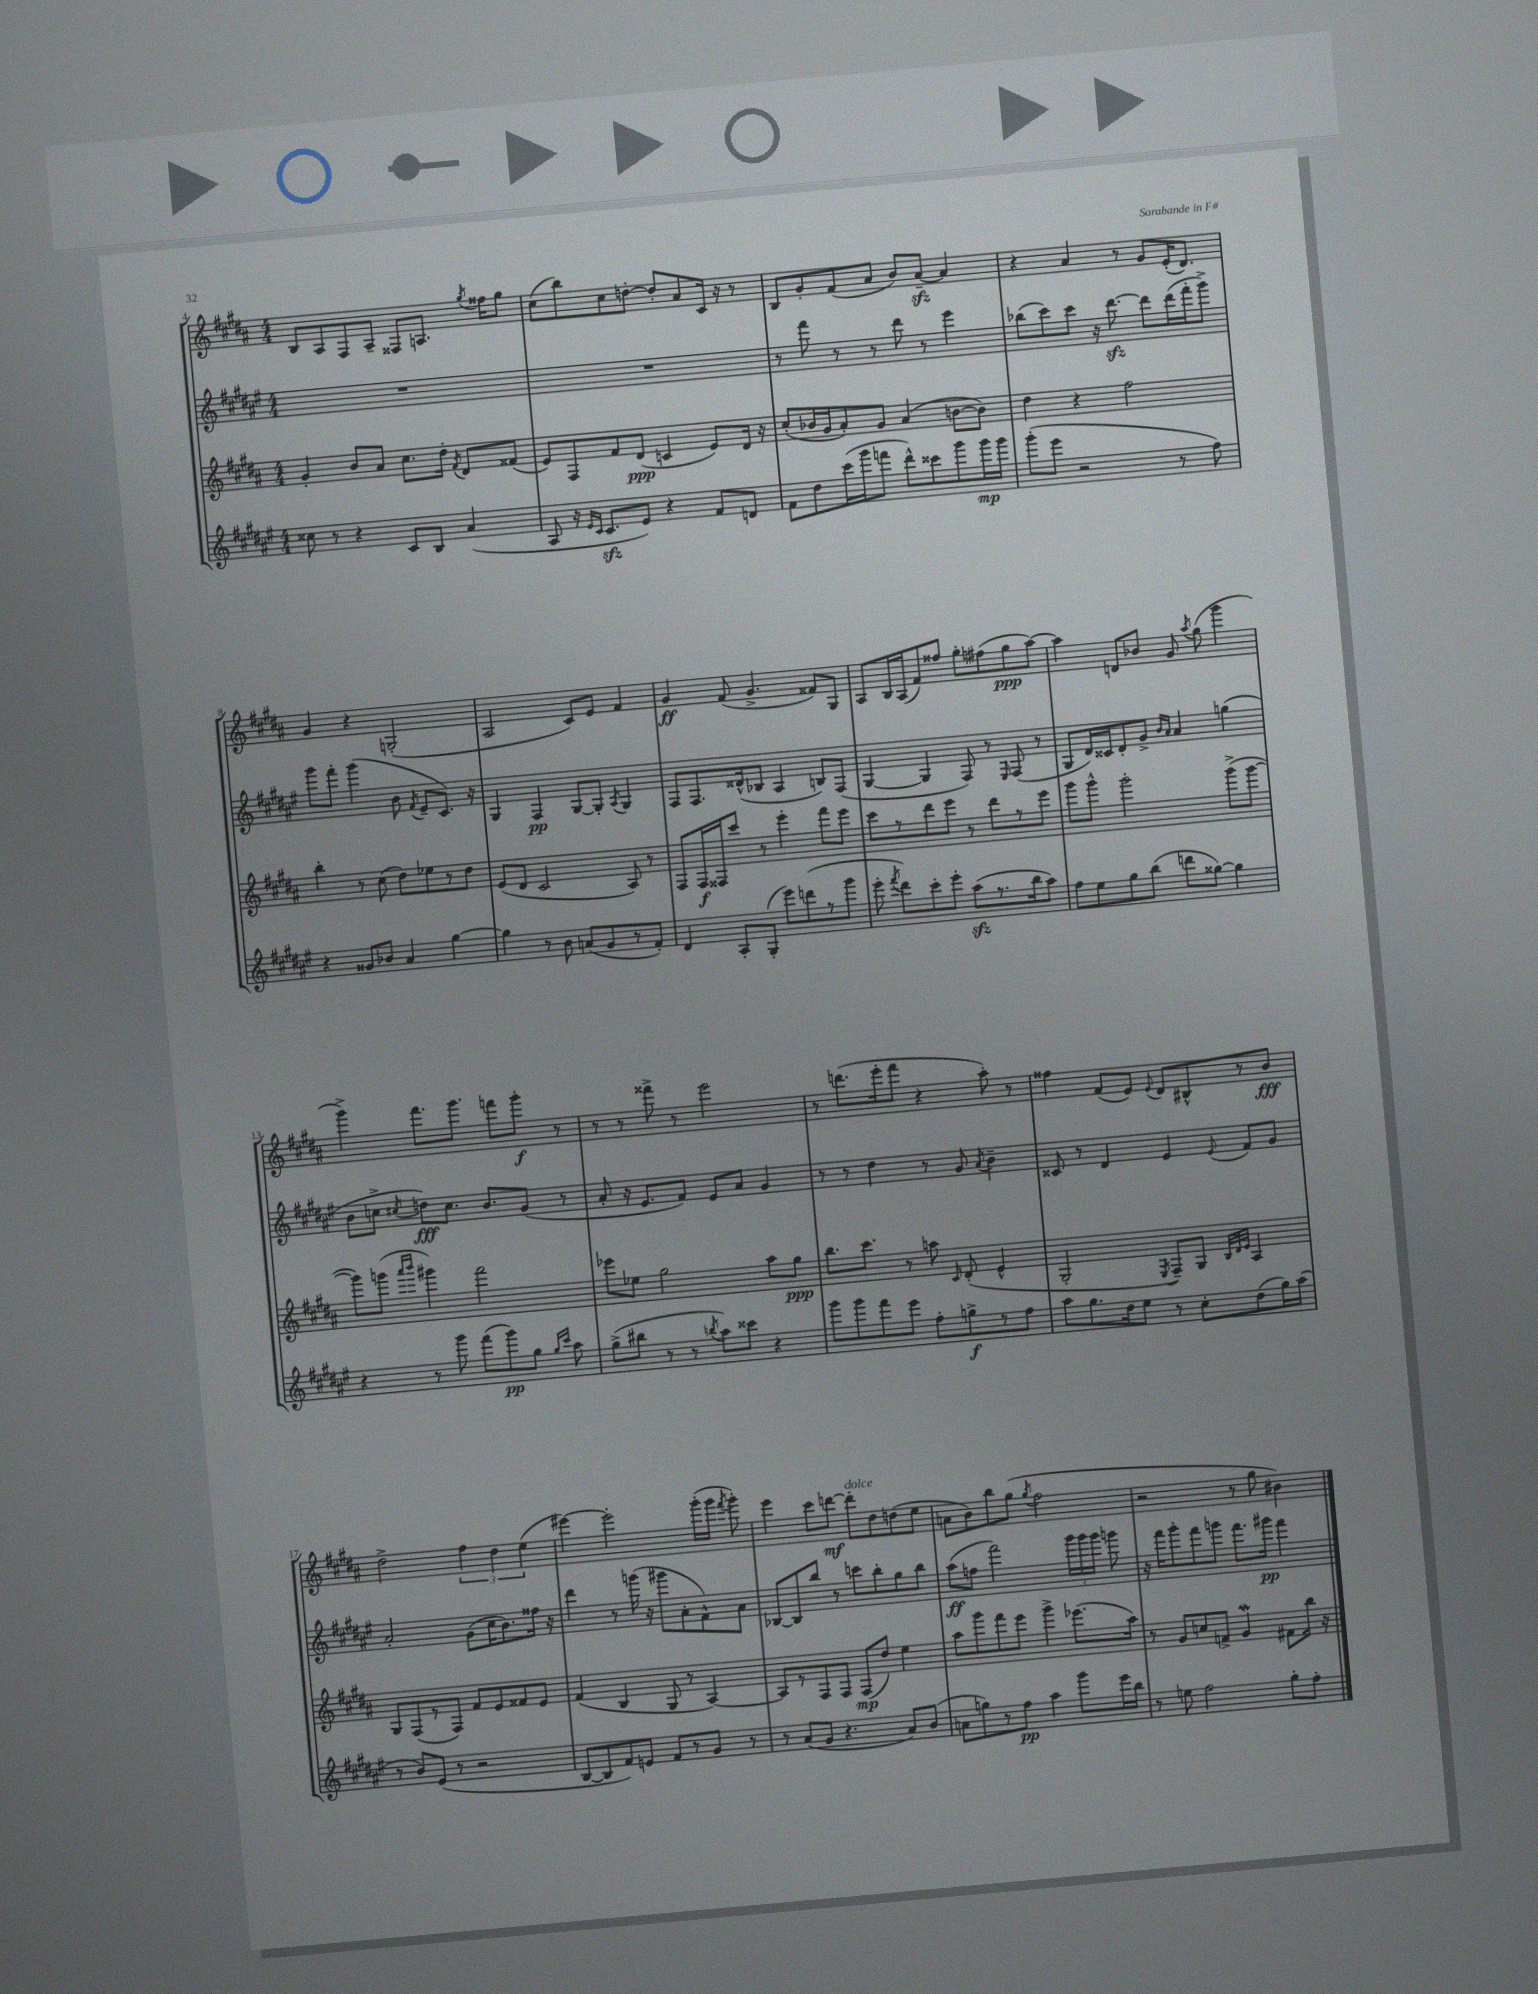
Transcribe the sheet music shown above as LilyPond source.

<<
\new StaffGroup <<
\new Staff = "s0" {
    \clef treble \key b \major \numericTimeSignature \time 4/4
    \autoBeamOff b8[ ais8 fis8 ais8]-- fisis8[ a8.] \acciaccatura { gis''8 } fisis''16[ gis''8] |
    cis''8[( b''8) cis''8 d''8]~-. d''8[-. ais'8 cis'16] r16 r8 |
    b8[ gis'8-. fis'8( ais'8] b'8[) ais'8]~--\sfz ais'4 |
    r4 ais'4 r8 gis'8[ e'16-.( dis'8.]) |
    gis'4 r4 g2-.( |
    ais2 cis'8[) e'8] fis'4 |
    gis'4\ff fis'8( gis'4.-> fisis'8[) gis8] |
    ais8[ b16 ais16( fis'8) fisis''8] gis''8[-. fis''8( gis''8\ppp ais''8]~) |
    ais''4 d'8[ bes'8] gis'8 \acciaccatura { ais''8 } gis''8( gis'''4 |
    gis'''4->) fis'''8.[ gis'''8.] f'''8[ gis'''8]-.\f r8 |
    r8 r8 fisis'''8-> r8 e'''2 |
    r8 d'''8.[( e'''16-. fis'''8] r4 ais''8-.) r8 |
    fisis''4 fis'8[( e'8]) \appoggiatura { e'8 } dis'8[ bis8-^ r8 b'8]\fff |
    dis''2-> \tuplet 3/2 { fis''4 dis''4 e''4( } |
    eis'''4~) eis'''2-. gis'''16[-.( gis'''16] \acciaccatura { fis'''8 } gis'''8-.) |
    e'''4 cis'''8[ d'''8]~\mf d'''8[-.^\markup { \italic "dolce" } dis''8 d''8( e''8] |
    a'8[ b'8) b''8 gis''8]( \acciaccatura { gis''8 } fis''2 |
    r2 r8 gis''8 bis'4) \bar "|." |
}
\new Staff = "s1" {
    \clef treble \key fis \major \numericTimeSignature \time 4/4
    \autoBeamOff R1 |
    R1 |
    r8 fis'''8 r8 r8 dis'''8 r8 eis'''4 |
    bes''8[( cis'''8) cis'''8] r16 dis'''8.~\sfz dis'''8[ dis'''16( fis'''16-. gis'''8]->) |
    gis'''8[ fis'''8]-. gis'''4( b'8 \acciaccatura { fis'8 } eis'8[-- cis'8.]) r16 |
    gis4 fis4\pp gis8[~ gis8]-. \acciaccatura { ais8 } gis4 |
    fis8[ fis8. disis'16-^( bes8] ais4 b8[) fis8]( |
    gis4~ gis4 fis8) r8 \grace { eis16 } fis8( r8 |
    gis8[ dis'16) cisis'16 dis'8-. gis'8]-> \grace { b'16[ ais'16] } ais'4 g''4( |
    b'8[ c''8]-> \acciaccatura { cis''8 } d''8[\fff) cis''8.] b'8.[ gis'8]( r8 |
    ais'8-. r16 eis'8.[ fis'8]) eis'8[ ais'8] gis'4 |
    r8 r8 dis''4 r8 gis'8 \acciaccatura { ais'8 } b'4-- |
    cisis'8 r8 dis'4 eis'4 \appoggiatura { eis'8 } fis'8[ gis'8] |
    ais'2-. gis'8[( cis''16 b'8.) fisis''16] r16 |
    dis'''4 r8 g'''16( r16 gis'''8[ ais'8-. fis'8-^) ais'8] |
    bes8[~ bes8 b''8] r8 c'''8[ b''8-. gis''8 b''8] |
    ais''8[\ff( f''8] fis'''2) \tuplet 3/2 { gis'''16[ gis'''16 gis'''16] } g'''8 |
    r16 fis'''16[ gis'''8-. fis'''8 g'''8] fis'''8.[ gis'''16]\pp fis'''4 \bar "|." |
}
\new Staff = "s2" {
    \clef treble \key b \major \numericTimeSignature \time 4/4
    \autoBeamOff gis'4-. b'8[ ais'8] cis''8.[ dis''16]-. \acciaccatura { fis'8 } dis'8[ fisis'8]( |
    e'8[) fis8 fis'8 dis'8]\ppp( c'4 e'8[) dis'16] r16 |
    cis''8[-.( bes'16 gis'16 ais'8-.) gis'8] ais'4( b'8[~ b'8]) |
    dis''4 r4 fis''2 |
    b''4-. r8 cis''8( dis''8[) ees''8 r8 dis''8] |
    e'8[( dis'8] cis'2 ais8) r8 |
    fis8[ fis16\f fisis16 cis'''8] r8 e'''4-. fis'''8[ e'''8] |
    cis'''8[ r8 dis'''8 e'''8] r8 dis'''8[ r8 e'''8] |
    gis'''8[ gis'''8]-^ gis'''2-. gis'''8[->( gis'''8]~ |
    gis'''8[) g'''8]( \grace { ais'''16[ b'''16] } gis'''4) fis'''2 |
    ees'''8[ ees''8] gis''2 ais''8[ gis''8]\ppp |
    b''8.[ cis'''8.] r8 a''8 \grace { cis'16 } dis'8-.( e'4-^ |
    gis2-. \acciaccatura { e8 } fis8[--) gis8] \grace { b32[ dis'32 e'32] } ais4 |
    gis8[ fis8( r8 fis8]) fis'8[ e'8 fisis'8 e'8] |
    fis'4( b4 gis8 r8 ais4~) |
    ais8[ r8 fis8 fis8] fis8[\mp( dis''8]) e''4 |
    ais''8[ gis'''8 fis'''8 e'''8] gis'''4-> ees'''8.[( ais''16]) |
    r8 gis'8[ c''8 f'8]-> gis'4\mordent fis'8[ b''16] r16 \bar "|." |
}
\new Staff = "s3" {
    \clef treble \key fis \major \numericTimeSignature \time 4/4
    \autoBeamOff cisis''8 r8 r4 cis'8[ b8] ais'4( |
    ais8 r16 \grace { eis'16[ cis'16] } cis'8.[\sfz eis'8]) r4 fis'8[ d'8] |
    fis'8[ dis''8 cis'''16( gis'''16 f'''8] dis'''8[-^) cisis'''8 gis'''8 gis'''16\mp gis'''16] |
    gis'''8[-.( eis'''8] r2 r8 fis''8) |
    r4 gisis'8[ bes'8] ais'4 gis''4~ |
    gis''4 r8 b'8 a'8[( gis'8 r8 fis'8]-.) |
    dis'4 ais8[-. gis8]-.( eis'''8[) d'''8( r8 gis'''8] |
    eis'''8-. \acciaccatura { fis'''8 } dis'''8[) cis'''8-. eis'''8]-. ais''8[\sfz( r8. b''16 ais''8]) |
    fis''8[ eis''8 gis''8 b''8]( d'''8[ gisis''8]~) gisis''4 |
    r4 r8 gis'''8 fis'''8[( gis'''8\pp) gis''8] \grace { gis''16[ cis'''16] } ais''8 |
    gis''8[->( bis''8] r8 r8 \acciaccatura { b''8 } ais''8[) cisis'''8] r4 |
    gis'''8[ gis'''8 fis'''8 eis'''8] fis''8[-. g''8->\f r8 fis''8] |
    ais''8[ gis''8. dis''16 eis''8] r8 cis''8[-. dis''8( gis''16) ais''16]( |
    r8 b'8[) eis'8]( r8 r2 |
    b8[~ b8 fis'8) e'8] fis'8[ r8 gis'8] r8 |
    r8 ais'8[( gis'8] r4. ais'8[) b'8]( |
    a'8[ g''8) r8 fis''8]\pp ais''4 gis'''8[ eis'''16 b''16] |
    r8 e''8 fis''2 gis''8[-. fis''8]-. \bar "|." |
}
>>
>>
\layout { \context { \Score currentBarNumber = #4 } }
